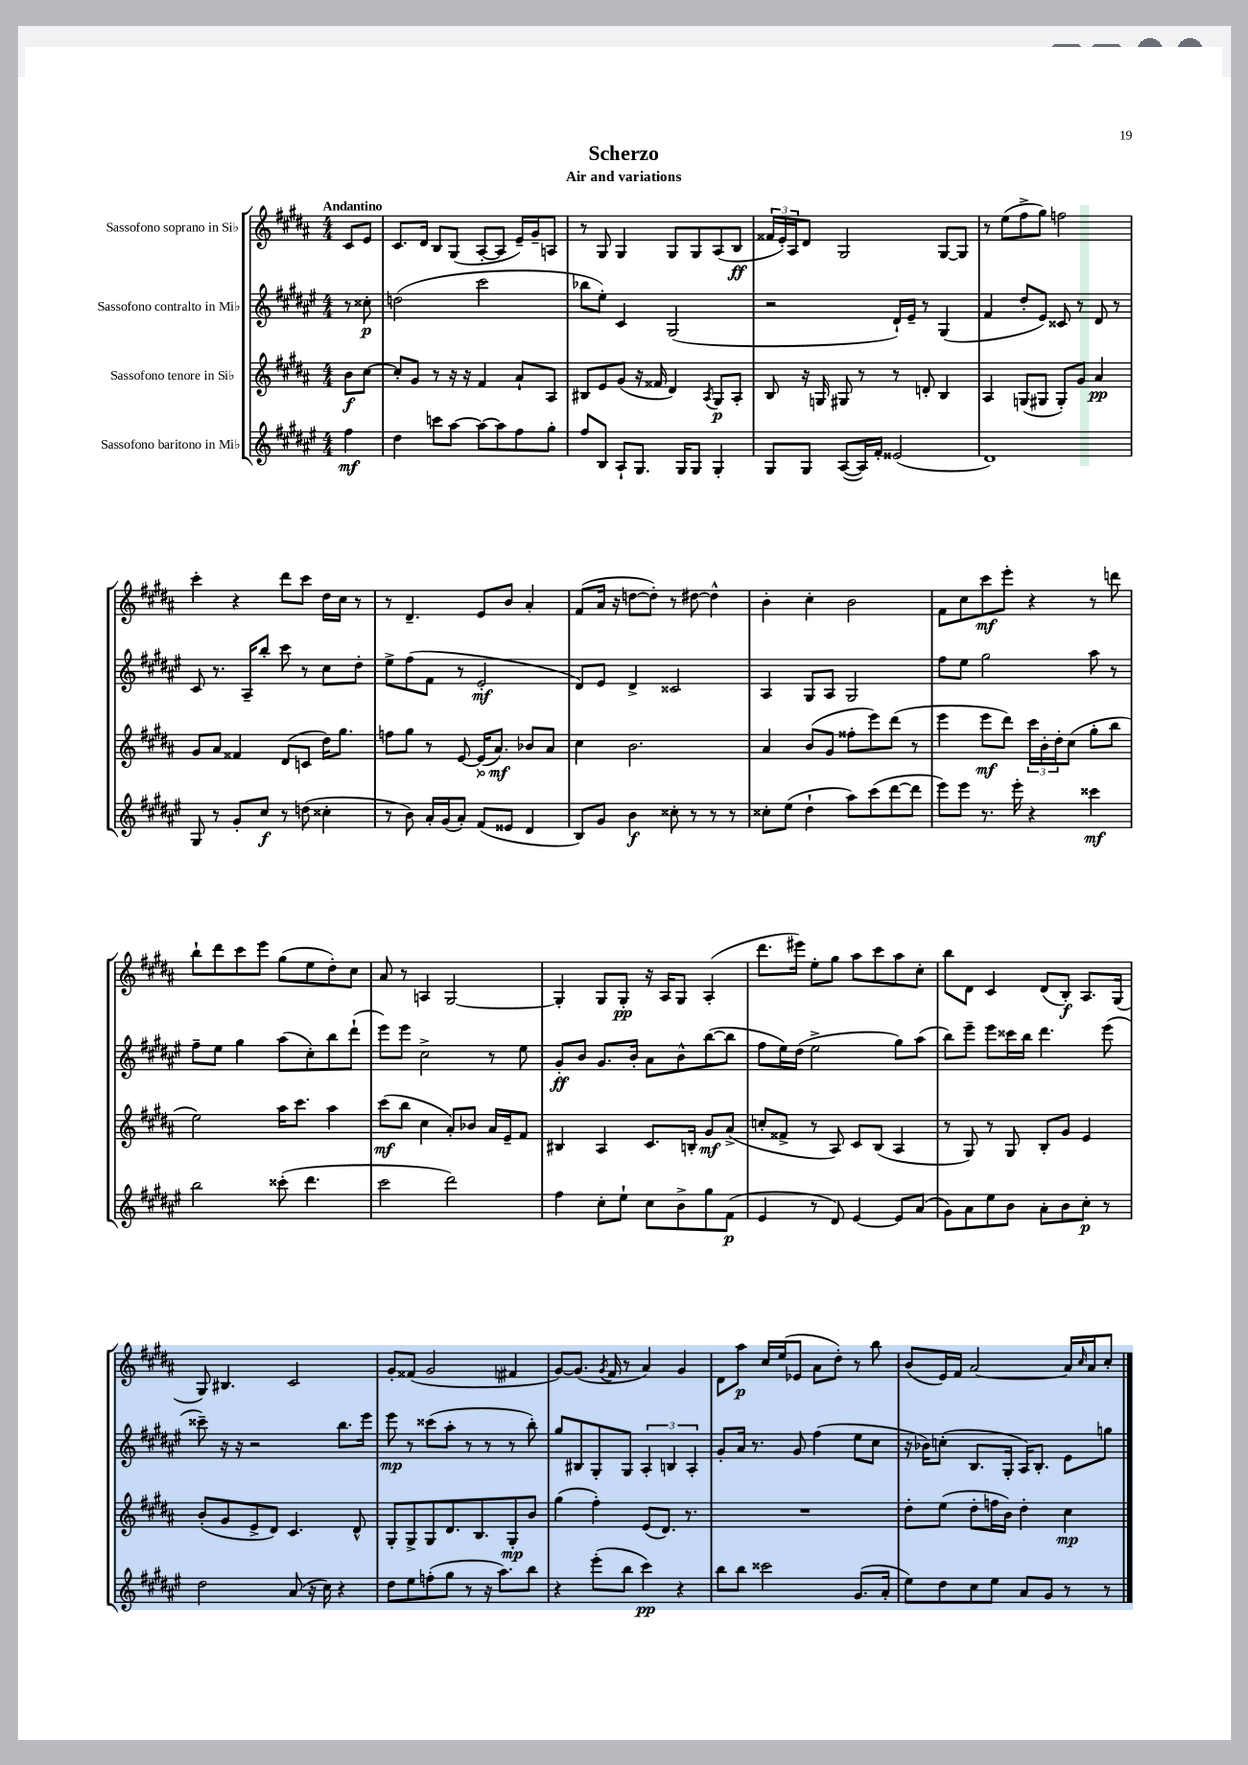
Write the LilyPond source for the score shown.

\header { title = "Scherzo" subtitle = "Air and variations" }
<<
\new StaffGroup <<
\new Staff = "s0" \with { instrumentName = "Sassofono soprano in Sib" } {
    \clef treble \key b \major \numericTimeSignature \time 4/4 \partial 4 \tempo "Andantino"
    cis'8 e'8 |
    cis'8. dis'16 b8 gis8( ais8~-. ais8 e'16--) gis'16-- a8 |
    r8 gis8 gis4 gis8 gis8 ais8( b8\ff |
    \tuplet 3/2 { fisis'16 e'16-.) ais16 } dis'8 gis2 gis8~ gis8 |
    r8 e''8( fis''8-> gis''8) f''2 |
    cis'''4-. r4 dis'''8 cis'''8 dis''16 cis''16 r8 |
    r8 dis'4.-- e'8 b'8 ais'4-. |
    fis'8( ais'16 r16 d''8~ d''8-.) r8 dis''8~ dis''4-^ |
    b'4-. cis''4-. b'2 |
    fis'8 cis''8 cis'''8\mf e'''8-. r4 r8 d'''8 |
    b''8-! dis'''8 cis'''8 e'''8 gis''8( e''8 dis''8-.) cis''8 |
    ais'8 r8 a4 gis2~ |
    gis4-. gis8 gis8-.\pp r16 ais16 gis8 ais4-.( |
    dis'''8. eis'''16) e''8-. gis''8 ais''8 cis'''8 ais''8 cis''8-. |
    b''8 dis'8 cis'4 dis'8( b8-.\f) ais8. gis16( |
    gis8) bis4. cis'2 |
    gis'8-. fisis'8( gis'2 fis'4 |
    gis'8~) gis'8.( \acciaccatura { gis'8 } fis'16 r8 ais'4) gis'4 |
    dis'8 ais''8\p cis''16 e''16( ees'8 ais'8 dis''8-.) r8 b''8 |
    b'8( e'16) fis'16 ais'2~ ais'16 \grace { cis''16 } ais'16 cis''8-. \bar "|." |
}
\new Staff = "s1" \with { instrumentName = "Sassofono contralto in Mib" } {
    \clef treble \key fis \major \numericTimeSignature \time 4/4 \partial 4
    r8 cisis''8-.\p |
    d''2( cis'''2 |
    bes''8 eis''8-.) cis'4 gis2( |
    r2 dis'16-!) eis'16-- r8 gis4( |
    fis'4 dis''8-. eis'8) cisis'8 r8 dis'8 r8 |
    cis'8 r8. ais16-- b''8-. cis'''8 r8 cis''8 dis''8-. |
    eis''8-> fis''8( fis'8 r8 eis'2-.\mf |
    dis'8) eis'8 dis'4-> cisis'2 |
    ais4 gis8 ais8 gis2 |
    fis''8 eis''8 gis''2 ais''8 r8 |
    fis''8-- eis''8 gis''4 ais''8( cis''8-.) b''8 dis'''8-!( |
    eis'''8) eis'''8 cis''2-> r8 eis''8 |
    gis'8-.\ff b'8 gis'8. b'16-. ais'8 b'8-^ b''8~( b''8 |
    fis''8 eis''16) dis''16( eis''2-> gis''8) ais''8( |
    b''8) eis'''8-- eis'''8 cisis'''16 b''16 dis'''4. eis'''8( |
    cisis'''8--) r16 r16 r2 b''8. eis'''16 |
    eis'''8\mp r8 cisis'''8( ais''8-. r8 r8 r8 b''8-.) |
    gis''8 bis8 gis8-. gis8 \tuplet 3/2 { ais4-. b4 ais4-. } |
    gis'8-. ais'16 r8. gis'8 fis''4( eis''8 cis''8 |
    r16 bes'16) c''8-.( b8. gis16-. ais16) b8.-. eis'8 g''8 \bar "|." |
}
\new Staff = "s2" \with { instrumentName = "Sassofono tenore in Sib" } {
    \clef treble \key b \major \numericTimeSignature \time 4/4 \partial 4
    b'8\f cis''8~ |
    cis''8-. gis'8 r8 r16 r16 fis'4 ais'8-! ais8 |
    bis8 e'8 gis'8( r16 fisis'16 dis'4) \acciaccatura { ais8 } gis8\p ais8-. |
    b8 r16 g16 gis8 r8 r8 d'8-. b4 |
    ais4 g8( gis8 gis8-.) gis'8 ais'4\pp |
    gis'8 ais'8 fisis'4 dis'8( c'8 dis''16) gis''8. |
    f''8 gis''8 r8 e'8~ \once \override Hairpin.circled-tip = ##t e'16\>( ais'8.\mf\!) bes'8 ais'8 |
    cis''4 b'2. |
    ais'4 b'8( gis'8 fisis''8-. e'''8) dis'''8( r8 |
    e'''4 e'''8\mf dis'''8) \tuplet 3/2 { cis'''16 b'16-. dis''16-. } cis''8( gis''8-. b''8 |
    e''2) ais''16 cis'''8. ais''4 |
    cis'''8\mf( b''8 cis''4 ais'8-.) bes'8 ais'16 e'16-- fis'8 |
    bis4 ais4 cis'8. b16-. gis'8\mf ais'8->( |
    c''8-. fisis'8-> r8 ais8) cis'8 b8( ais4 |
    r8 gis8) r8 gis8 b8-. gis'8 e'4 |
    b'8-.( gis'8 e'8-> dis'8) cis'4. dis'8-^ |
    gis8-. gis8-> gis8 dis'8. b8. gis8-.\mp b'8 |
    gis''4( fis''4-.) e'8( dis'8.) r8. |
    R1 |
    dis''8-. e''8( dis''8-. f''16 b'16) dis''4-. cis''4\mp \bar "|." |
}
\new Staff = "s3" \with { instrumentName = "Sassofono baritono in Mib" } {
    \clef treble \key fis \major \numericTimeSignature \time 4/4 \partial 4
    fis''4\mf |
    dis''4 c'''8 ais''8~ ais''8~ ais''8 fis''8 gis''8-. |
    fis''8 b8 ais8-! gis8. gis16 gis8 gis4-. |
    gis8 gis8 ais8~( ais16) fis'16-. eisis'2( |
    dis'1) |
    gis8 r8 gis'8-. cis''8\f r8 d''8( cisis''4-. |
    r8 b'8) ais'16-. gis'16( ais'8-.) fis'8( eisis'8 dis'4 |
    b8) gis'8 b'4\f cisis''8-. r8 r8 r8 |
    cisis''8-. eis''8( dis''4-! ais''8) cis'''8( dis'''8~ dis'''8 |
    eis'''8) eis'''8 r8. eis'''16-. r4 cisis'''4\mf |
    b''2 cisis'''8-.( dis'''4. |
    cis'''2 dis'''2) |
    fis''4 cis''8-. eis''8-! cis''8 b'8-> gis''8 fis'8\p( |
    eis'4 r8 dis'8) eis'4~ eis'8 ais'8( |
    gis'8) ais'8 eis''8 b'8 ais'8-. b'8 cis''8-.\p r8 |
    dis''2 ais'8( r16 cis''16) r4 |
    dis''8 eis''8 f''8-.( gis''8 r8 r16 ais''8.) b''8 |
    r4 eis'''8-.( b''8 cis'''4\pp) r4 |
    b''8 b''8 cisis'''2 gis'8.( ais'16-. |
    eis''8) dis''8 cis''8 eis''8 ais'8 gis'8 r8 r8 \bar "|." |
}
>>
>>
\layout { \context { \Score \remove "Bar_number_engraver" } }
